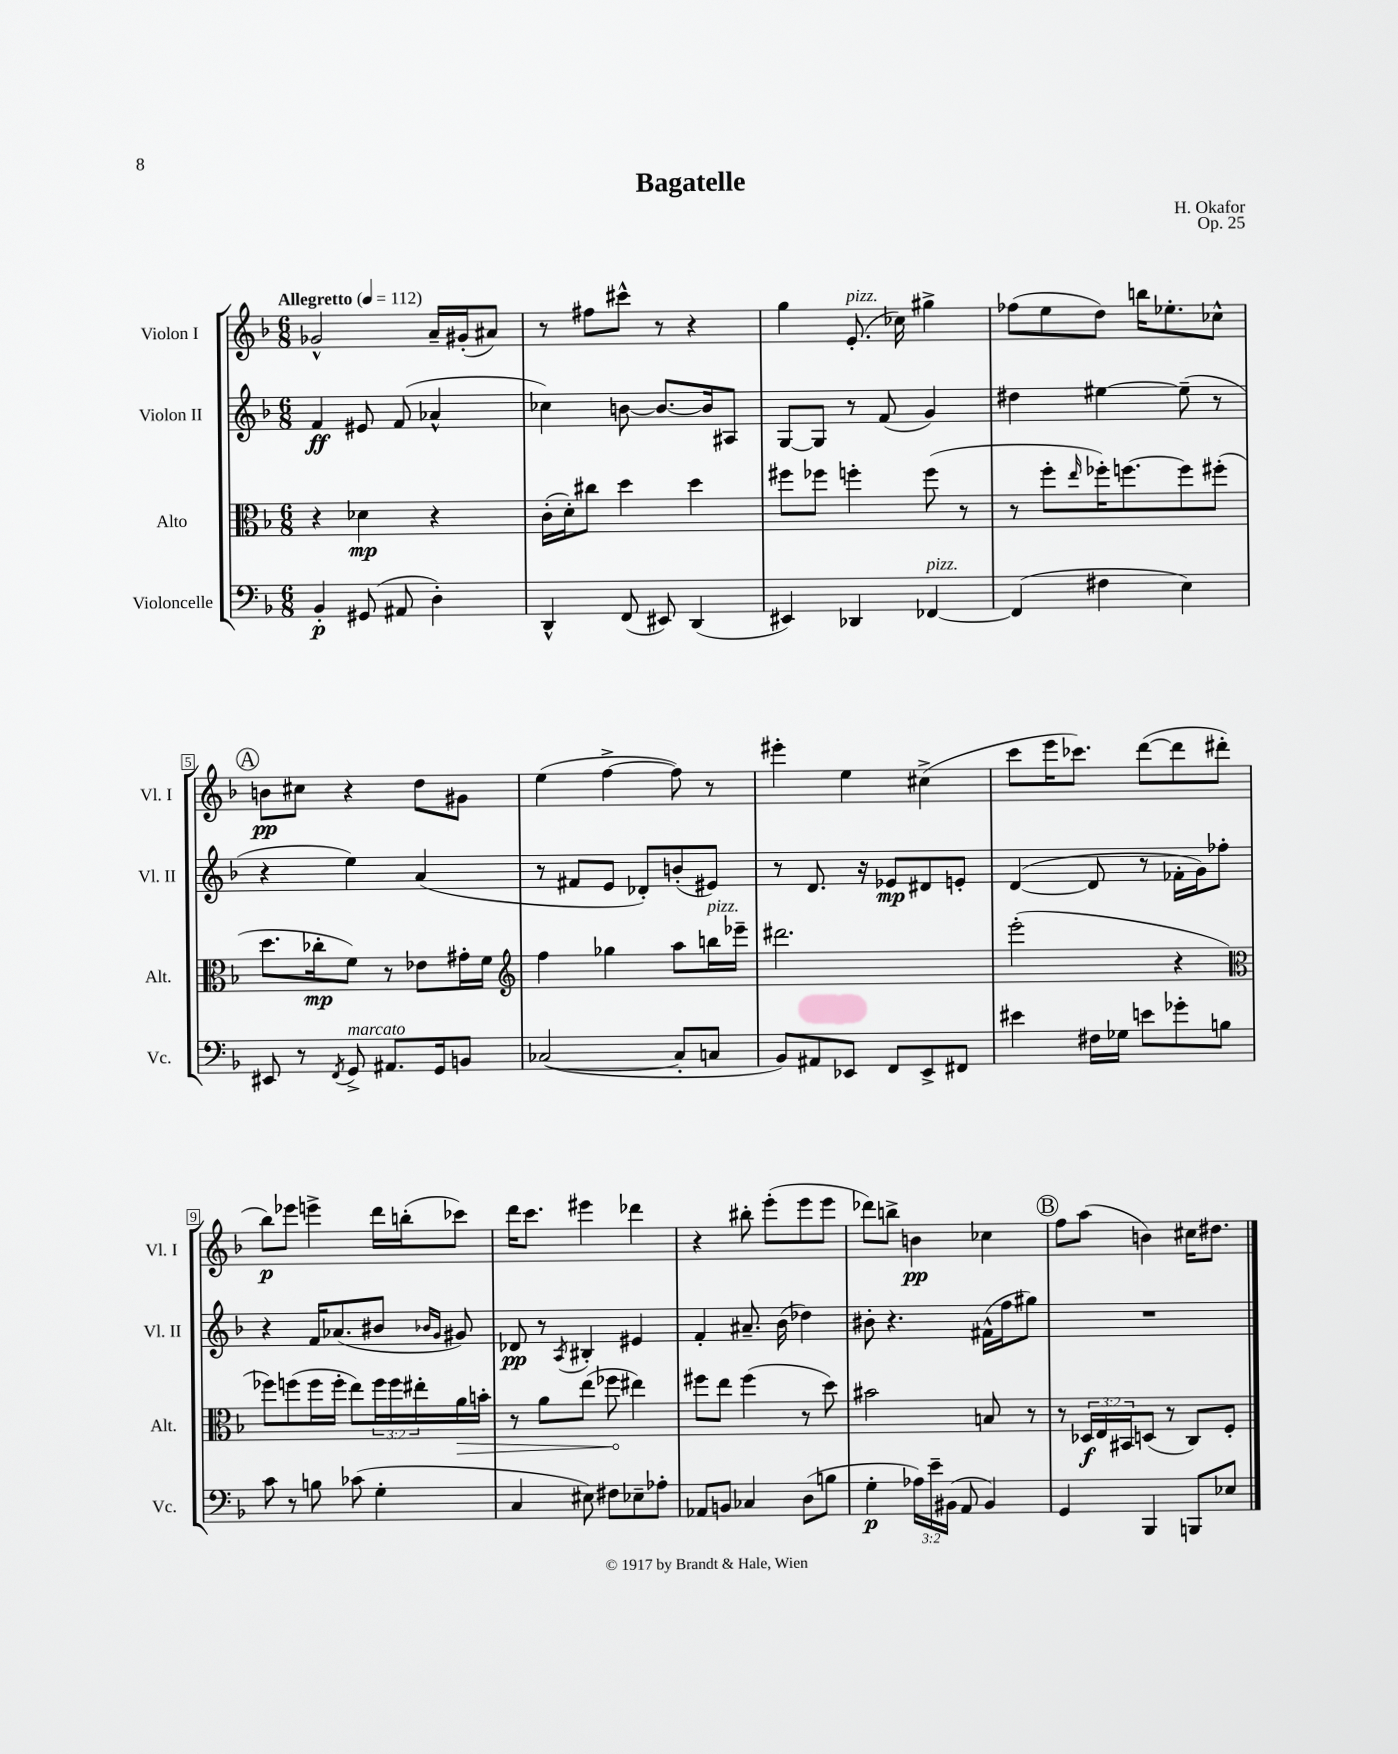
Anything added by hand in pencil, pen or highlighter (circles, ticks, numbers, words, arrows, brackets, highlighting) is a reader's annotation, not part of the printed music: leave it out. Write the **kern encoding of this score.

**kern	**kern	**kern	**kern
*staff4	*staff3	*staff2	*staff1
*clefF4	*clefC3	*clefG2	*clefG2
*k[b-]	*k[b-]	*k[b-]	*k[b-]
*M6/8	*M6/8	*M6/8	*M6/8
*MM112	*MM112	*MM112	*MM112
4BB-'	4r	4f	2g-^^
(8GG#	4d-	8e#	.
8AA#	.	(8f	.
4D')	4r	4a-^^	16a~
.	.	.	(16g#'
.	.	.	8a#)
=	=	=	=
4DD^^	(16c'	4cc-)	8r
.	16d')	.	.
.	8cc#	.	8ff#
(8FF	4dd	[8b	8ccc#^^
8EE#)	.	8.b_	8r
(4DD	4dd	.	4r
.	.	16b]	.
.	.	8A#	.
=	=	=	=
4EE#)	8ff#	[8G	4gg
.	8ff-	8G]	.
4DD-	4ff'	8r	(8.e'
.	.	(8f	.
.	.	.	16cc-)
[4FF-	(8ff	4g)	4gg#^
.	8r	.	.
=	=	=	=
(4FF-]	8r	4dd#	(8ff-
.	8ff'	.	8ee
.	16qqee	.	.
4F#	16ff-')	[4ee#	8dd)
.	[8.ff	.	.
.	.	.	16bb
.	.	.	8.ee-'
4E)	8ff]	(8ee#~]	.
.	(8ff#'	8r	8cc-^^
=	=	=	=
8EE#	8.dd	4r	8b
8r	.	.	8cc#
.	16cc-'	.	.
8qFF	.	.	.
8GG^	8f)	4ee)	4r
8.AA#	8r	.	.
.	8e-	(4a	8dd
16GG	.	.	.
8BB	16g#'	.	8g#
.	16f	.	.
=	=	=	=
*	*clefG2	*	*
([2C-	4ff	8r	(4ee
.	.	8f#	.
.	4gg-	8e	[4ff^
.	.	8d-')	.
8C-']	8aa	(8b'	8ff])
8C	16bb	8e#)	8r
.	16eee-~	.	.
=	=	=	=
8BB-)	2.ddd#	8r	4eee#'
8AA#	.	8.d	.
8EE-	.	.	4ee
.	.	16r	.
8FF	.	8e-	.
8EE-^	.	8d#	(4cc#^
8FF#	.	8e'	.
=	=	=	=
4e#	(2eee'	([4d	8ccc
.	.	.	16eee
.	.	.	8.ccc-)
16F#	.	8d]	.
16G-	.	.	.
8e	.	8r	([8ddd
8g-'	4r	16f-'	8ddd]
.	.	16g)	.
8B	.	8ff-'	8ddd#'
=	=	=	=
*	*clefC3	*	*
8c	8ff-)	4r	8bb-)
8r	(8ff	.	8eee-
8B	16ff	16f	4eee^
.	16ff'	(8.a-	.
(8c-	8ee)	.	.
4G'	24ff	8b#	16ddd
.	24ff	.	.
.	.	.	(16bb'
.	24ee#'	.	.
.	.	16qqb-	.
.	.	16qqg	.
.	16a	8g#)	8ccc-)
.	16b'	.	.
=	=	=	=
4C	8r	8d-	16ddd
.	.	.	8.ccc
.	8a	8r	.
.	.	8qA	.
8E#)	(8ee	4B#'	4eee#
8F#	8ff-	.	.
8E-~	4ee#)	4e#	4ddd-
8A-'	.	.	.
=	=	=	=
8AA-	8ff#	4f'	4r
8BB	8ee	.	.
4C-	(4ff#	8.a#~	8bb#'
.	.	.	(8eee'
.	.	(16b-	.
(8D	8r	4dd-)	8eee
8B	8dd)	.	8eee
=	=	=	=
4G'	2b#	8b#'	8ddd-)
.	.	4.r	8bb^
24A-)	.	.	4b
24e~	.	.	.
(24BB#	.	.	.
8AA	.	.	.
4BB#)	8B	(16f#^^	4cc-
.	.	16ff	.
.	8r	8gg#)	.
=	=	=	=
4GG	8r	2.r	8ff
.	24D-	.	(8aa
.	24E	.	.
.	24BB#	.	.
4BBB-	(8D	.	4b)
.	8r	.	.
8BBB	8C)	.	16cc#
.	.	.	8.dd#
8E-	8F'	.	.
==	==	==	==
*-	*-	*-	*-
